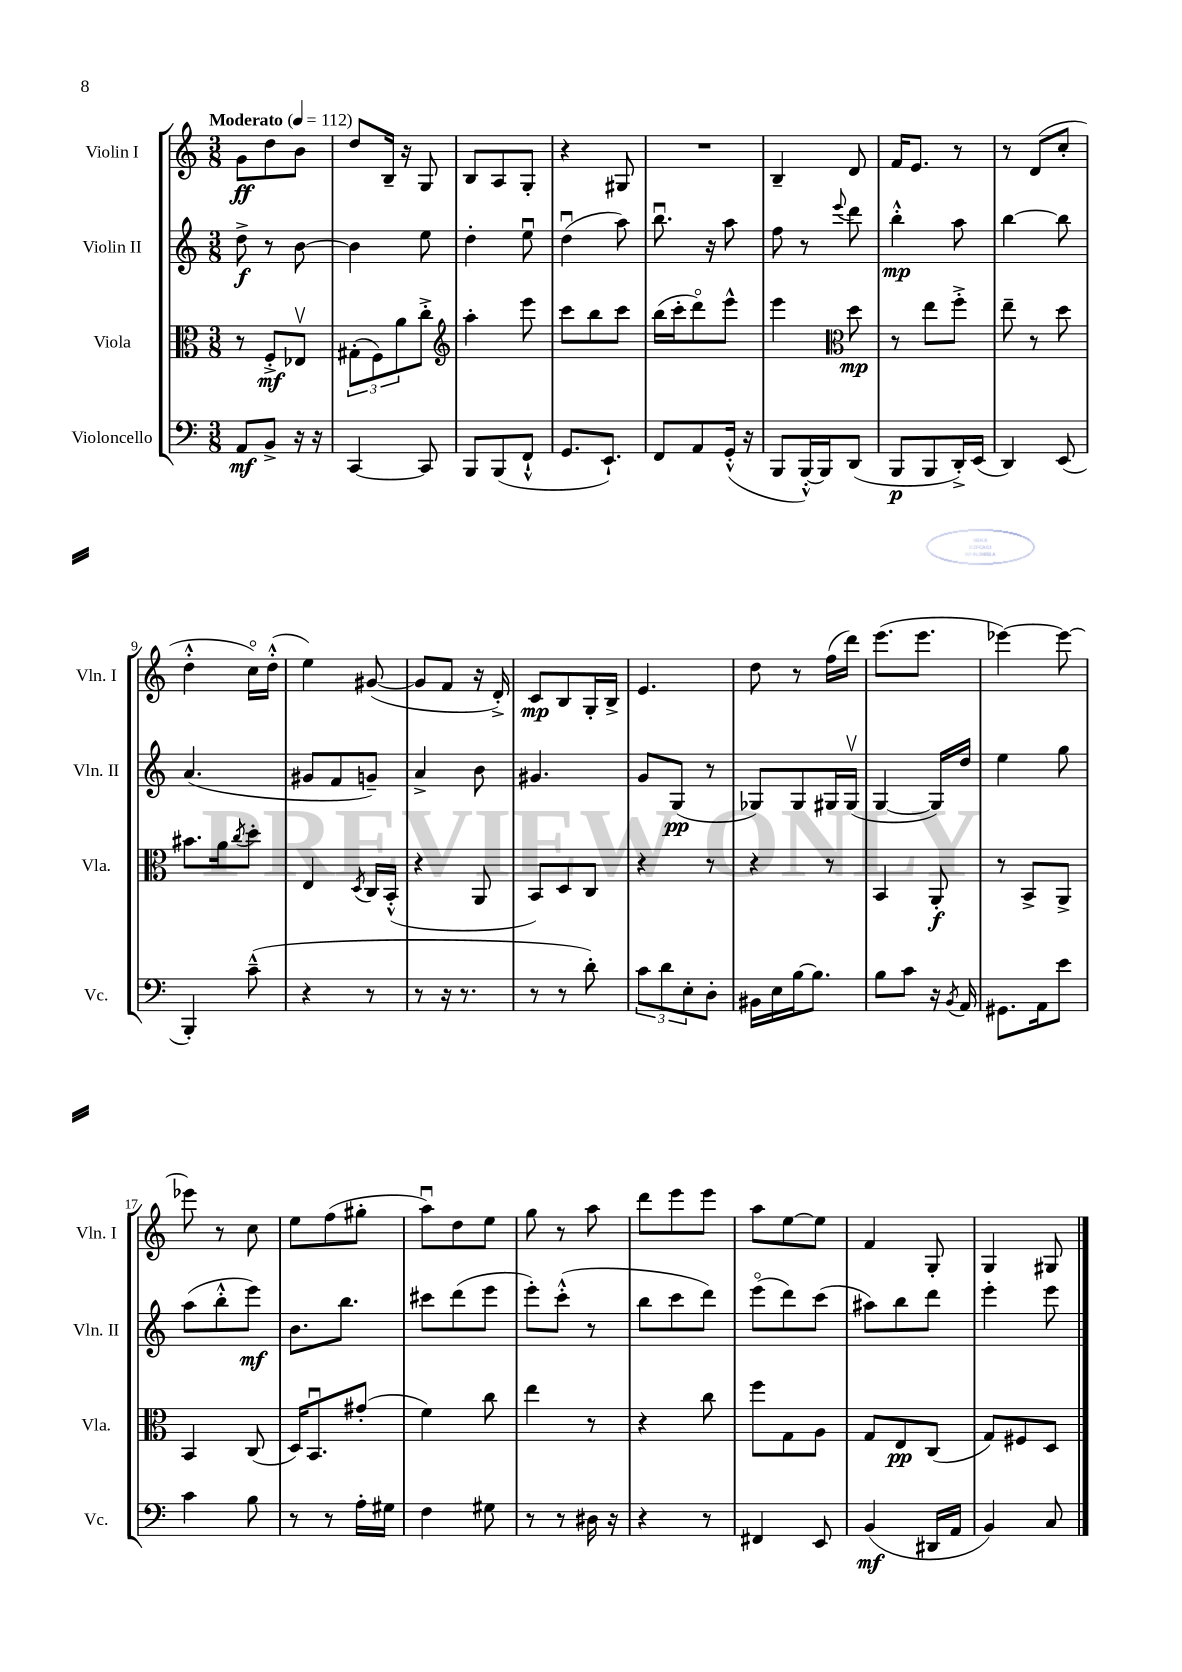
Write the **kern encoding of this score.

**kern	**kern	**kern	**kern
*staff4	*staff3	*staff2	*staff1
*clefF4	*clefC3	*clefG2	*clefG2
*k[]	*k[]	*k[]	*k[]
*M3/8	*M3/8	*M3/8	*M3/8
*MM112	*MM112	*MM112	*MM112
8AA/L	8r	8dd^\	8g\L
8BB^/J	8F'^/L	8r	8dd\
16r	8E-v/J	[8b\	8b\J
16r	.	.	.
=	=	=	=
[4CC/	(12G#'\L	4b\]	8dd/L
.	12F\)	.	.
.	.	.	16B~/Jk
.	12a\	.	.
.	.	.	16r
8CC/]	8cc'^\J	8ee\	8G/
=	=	=	=
*	*clefG2	*	*
8BBB/L	4aa'\	4dd'\	8B/L
(8BBB/	.	.	8A/
8FF`^^/J	8eee\	8eeu\	8G'/J
=	=	=	=
8.GG/L	8ccc\L	(4ddu\	4r
.	8bb\	.	.
8.EE`/J)	.	.	.
.	8ccc\J	8aa\)	8G#/
=	=	=	=
8FF/L	(16bb\LL	8.bbu\	4.r
.	16ccc'\J	.	.
8AA/	8dddo\)	.	.
.	.	16r	.
(16GG'^^/Jk	8eee^^\J	8aa\	.
16r	.	.	.
=	=	=	=
8BBB/L	4eee\	8ff\	4B~/
[16BBB'^^/L)	.	8r	.
16BBB/]J	.	.	.
*	*clefC3	*	*
.	.	8qqeee/	.
(8DD/J	8dd\	8ddd\	8d/
=	=	=	=
8BBB/L	8r	4bb'^^\	16f/LK
.	.	.	8.e/J
8BBB/	8ee\L	.	.
16DD'^/L)	8ff'^\J	8aa\	8r
(16EE/JJ	.	.	.
=	=	=	=
4DD/)	8ee~\	[4bb\	8r
.	8r	.	(8d/L
(8EE/	8dd\	8bb\]	8cc'/J
=	=	=	=
4BBB'/)	8.b#\L	(4.a/	4dd'^^\
.	16a\k	.	.
.	8qcc/	.	.
(8c~^^\	8dd'\J	.	16cco\LL)
.	.	.	(16dd'^^\JJ
=	=	=	=
4r	4E/	8g#/L	4ee\)
.	.	8f/	.
.	8qD/	.	.
8r	16C/LL	8g~/J)	([8g#/
.	(16BB'^^/JJ	.	.
=	=	=	=
8r	4r	4a^/	8g#/]L
16r	.	.	8f/J
8.r	.	.	.
.	8AA/	8b\	16r
.	.	.	16d'^/)
=	=	=	=
8r	8BB/L)	4.g#/	8c/L
8r	8D/	.	8B/
8d'\)	8C/J	.	16G'/L
.	.	.	16B^/JJ
=	=	=	=
12c\L	4r	8g/L	4.e/
12d\	.	.	.
.	.	(8G/J	.
12E'\	.	.	.
8D'\J	8r	8r	.
=	=	=	=
16BB#\LL	4r	8G-/L)	8dd\
16E\	.	.	.
[16B\J	.	8G-/	8r
8.B\]J	.	.	.
.	8r	16G#/L	(16ff\LL
.	.	(16G#v/JJ	16ddd\JJ)
=	=	=	=
8B\L	4BB/	[4G/	(8.eee\L
8c\J	.	.	.
.	.	.	8.eee\J
16r	8AA'/	16G/]LL)	.
8qBB/	.	.	.
16AA/	.	16dd/JJ	.
=	=	=	=
8.GG#\L	8r	4ee\	[4eee-\)
.	8BB^/L	.	.
16AA\k	.	.	.
8e\J	8AA^/J	8gg\	8eee-\_
=	=	=	=
4c\	4BB/	(8aa\L	8eee-\]
.	.	8bb'^^\	8r
8B\	(8C/	8eee\J)	8cc\
=	=	=	=
8r	16D/LK)	8.b\L	8ee\L
.	8.BBu/	.	.
8r	.	.	(8ff\
.	.	8.bb\J	.
16A'\LL	(8g#'/J	.	8gg#'\J
16G#\JJ	.	.	.
=	=	=	=
4F\	4f\)	8ccc#\L	8aau\L)
.	.	(8ddd\	8dd\
8G#\	8cc\	8eee\J	8ee\J
=	=	=	=
8r	4ee\	8eee'\L)	8gg\
8r	.	(8ccc'^^\J	8r
16D#\	8r	8r	8aa\
16r	.	.	.
=	=	=	=
4r	4r	8bb\L	8ddd\L
.	.	8ccc\	8eee\
8r	8cc\	8ddd\J)	8eee\J
=	=	=	=
4FF#/	8ff\L	(8eeeo\L	8aa\L
.	8G\	8ddd\)	[8ee\
8EE/	8A\J	(8ccc\J	8ee\]J
=	=	=	=
(4BB/	8G/L	8aa#\L)	4f/
.	8E/	8bb\	.
16DD#/LL	(8C/J	8ddd\J	8G'/
16AA/JJ	.	.	.
=	=	=	=
4BB/)	8G/L)	4eee'\	4G/
.	8F#/	.	.
8C/	8D/J	8eee\	8G#/
==	==	==	==
*-	*-	*-	*-
